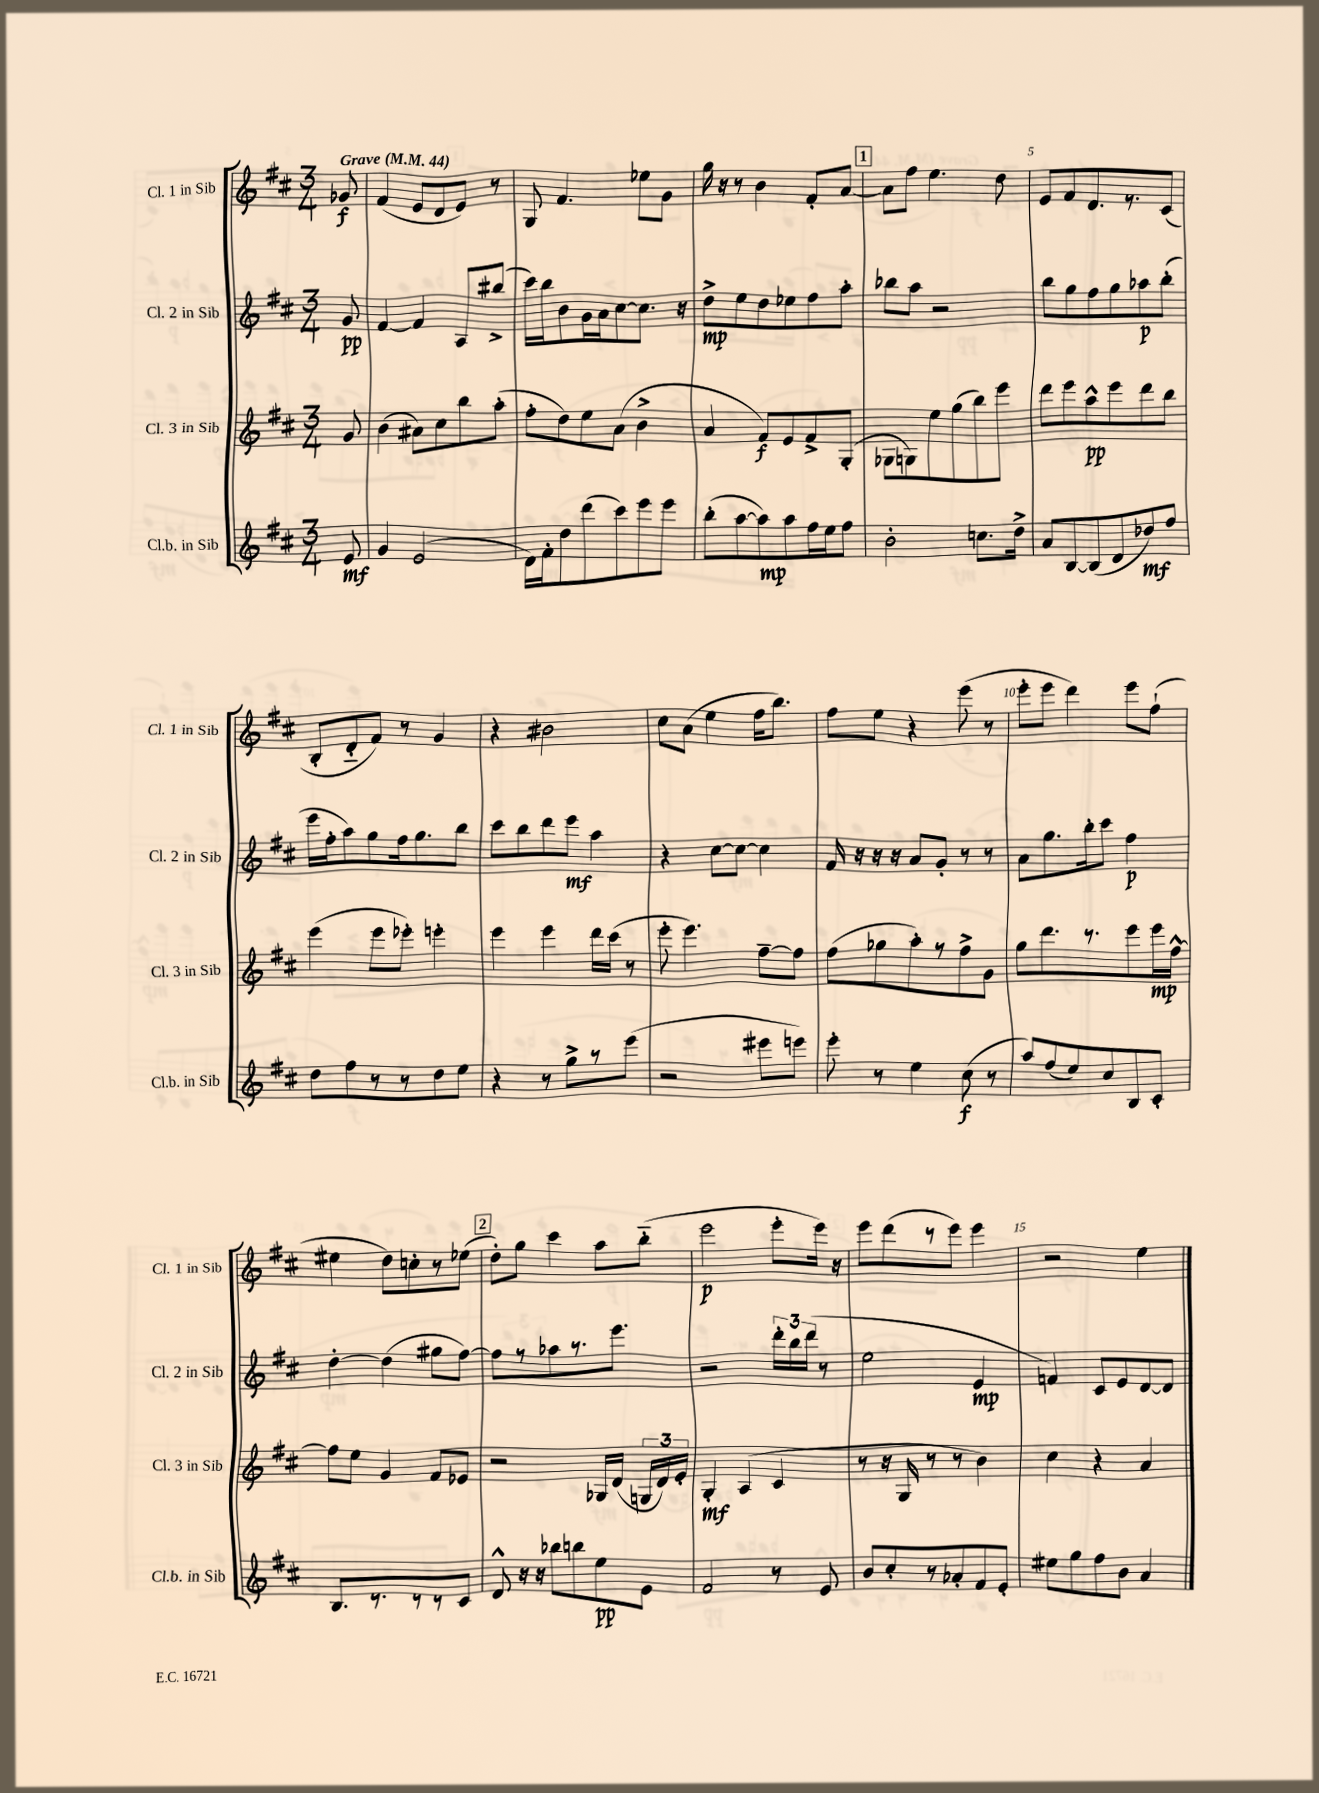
<<
\new StaffGroup <<
\new Staff = "s0" \with { instrumentName = "Cl. 1 in Sib" shortInstrumentName = "Cl. 1 in Sib" } {
    \clef treble \key d \major \numericTimeSignature \time 3/4 \partial 8 \tempo "Grave" 4 = 44
    \autoBeamOff ges'8\f |
    fis'4( e'8[ d'8 e'8]) r8 |
    g8 fis'4. ees''8[ g'8] |
    g''16 r16 r8 b'4 fis'8[-. a'8]~ |
    \mark \markup { \box "1" } a'8[ fis''8] e''4. d''8 |
    e'8[ fis'8 d'8. r8. cis'8]( |
    b8[-. d'8-_ fis'8]) r8 g'4 |
    r4 bis'2 |
    cis''8[ a'8]( e''4 fis''16[ b''8.]) |
    fis''8[ e''8] r4 e'''8( r8 |
    e'''8[-. e'''8] d'''4) e'''8[ fis''8]-!( |
    eis''4 d''8[) c''8-. r8 ees''8]( |
    \mark \markup { \box "2" } d''8[-.) g''8] cis'''4 a''8[ b''8]-_( |
    e'''2\p e'''8[-. e'''16]) r16 |
    e'''8[ d'''8( r8 e'''8]) e'''4 |
    r2 e''4 \bar "|." |
}
\new Staff = "s1" \with { instrumentName = "Cl. 2 in Sib" shortInstrumentName = "Cl. 2 in Sib" } {
    \clef treble \key d \major \numericTimeSignature \time 3/4 \partial 8
    \autoBeamOff g'8\pp |
    fis'4~ fis'4 a8[ bis''8]->( |
    cis'''16[) b''16 b'8 g'16 a'16 cis''8~ cis''8.] r16 |
    d''8[->\mp e''8 d''8 ees''8 fis''8 a''8]-. |
    \mark \markup { \box "1" } bes''8[ a''8] r2 |
    b''8[ g''8 fis''8 g''8 aes''8\p b''8]-.( |
    e'''16[ fis''16-. a''8) g''8 fis''16 g''8. b''8] |
    cis'''8[ b''8 d'''8 e'''8]\mf a''4 |
    r4 cis''8[~ cis''8]~ cis''4 |
    fis'16 r16 r16 r16 a'8[ g'8]-. r8 r8 |
    a'8[ g''8. b''16-. cis'''8] fis''4\p |
    d''4~-. d''4( gis''8[ fis''8]~) |
    \mark \markup { \box "2" } fis''8[ r8 aes''8 r8. e'''8.] |
    r2 \tuplet 3/2 { d'''16[-. b''16 d'''16]( } r8 |
    e''2 e'4\mp |
    f'4) cis'8[ e'8 d'8~ d'8] \bar "|." |
}
\new Staff = "s2" \with { instrumentName = "Cl. 3 in Sib" shortInstrumentName = "Cl. 3 in Sib" } {
    \clef treble \key d \major \numericTimeSignature \time 3/4 \partial 8
    \autoBeamOff g'8 |
    b'4( ais'8[) cis''8 b''8 a''8]-.( |
    fis''8[-. d''8) e''8 a'8]( b'4-> |
    a'4 fis'8[\f) e'8 fis'8-> g8]-.( |
    \mark \markup { \box "1" } ges8[ g8) e''8 g''8( b''8) e'''8] |
    d'''8[ e'''8 a''8-^\pp e'''8 d'''8 b''8] |
    e'''4( e'''8[ ees'''8]-.) e'''4-. |
    e'''4 e'''4 d'''16[ cis'''16]( r8 |
    e'''8-. e'''4.) fis''8[~-- fis''8] |
    fis''8[( ges''8 a''8-.) r8 fis''8-> g'8] |
    g''8[ d'''8. r8. e'''8 e'''16\mp fis''16]~-^ |
    fis''8[ e''8] g'4 fis'8[ ees'8] |
    \mark \markup { \box "2" } r2 ges16[ d'16]( \tuplet 3/2 { g16[ d'16) e'16]-. } |
    g4-.\mf a4( cis'4 |
    r8 r16 g16 r8 r8 b'4) |
    cis''4 r4 a'4 \bar "|." |
}
\new Staff = "s3" \with { instrumentName = "Cl.b. in Sib" shortInstrumentName = "Cl.b. in Sib" } {
    \clef treble \key d \major \numericTimeSignature \time 3/4 \partial 8
    \autoBeamOff e'8\mf |
    g'4 e'2( |
    d'16[) fis'16-. d''8 d'''8( cis'''8) e'''8 e'''8] |
    b''8[-.( a''8~ a''8\mp) a''8 fis''16 e''16 fis''8] |
    \mark \markup { \box "1" } b'2-. c''8.[ d''16]-> |
    a'8[ b8~ b8( d'8 des''8\mf) fis''8] |
    d''8[ fis''8 r8 r8 d''8 e''8] |
    r4 r8 g''8[-> r8 e'''8]( |
    r2 eis'''8[ e'''8]) |
    e'''8-. r8 e''4 cis''8\f( r8 |
    a''8[) fis''8( e''8) cis''8 b8 cis'8]-. |
    b8.[ r8. r8 r8 cis'8] |
    \mark \markup { \box "2" } d'8-^ r16 r16 bes''8[ b''8 e''8\pp e'8] |
    fis'2 r8 e'8 |
    b'8[ cis''8-. r8 aes'8-. fis'8 e'8]-. |
    eis''8[ g''8 fis''8 b'8] a'4 \bar "|." |
}
>>
>>
\layout { \context { \Score \override BarNumber.break-visibility = ##(#f #t #t) barNumberVisibility = #(every-nth-bar-number-visible 5) } }
